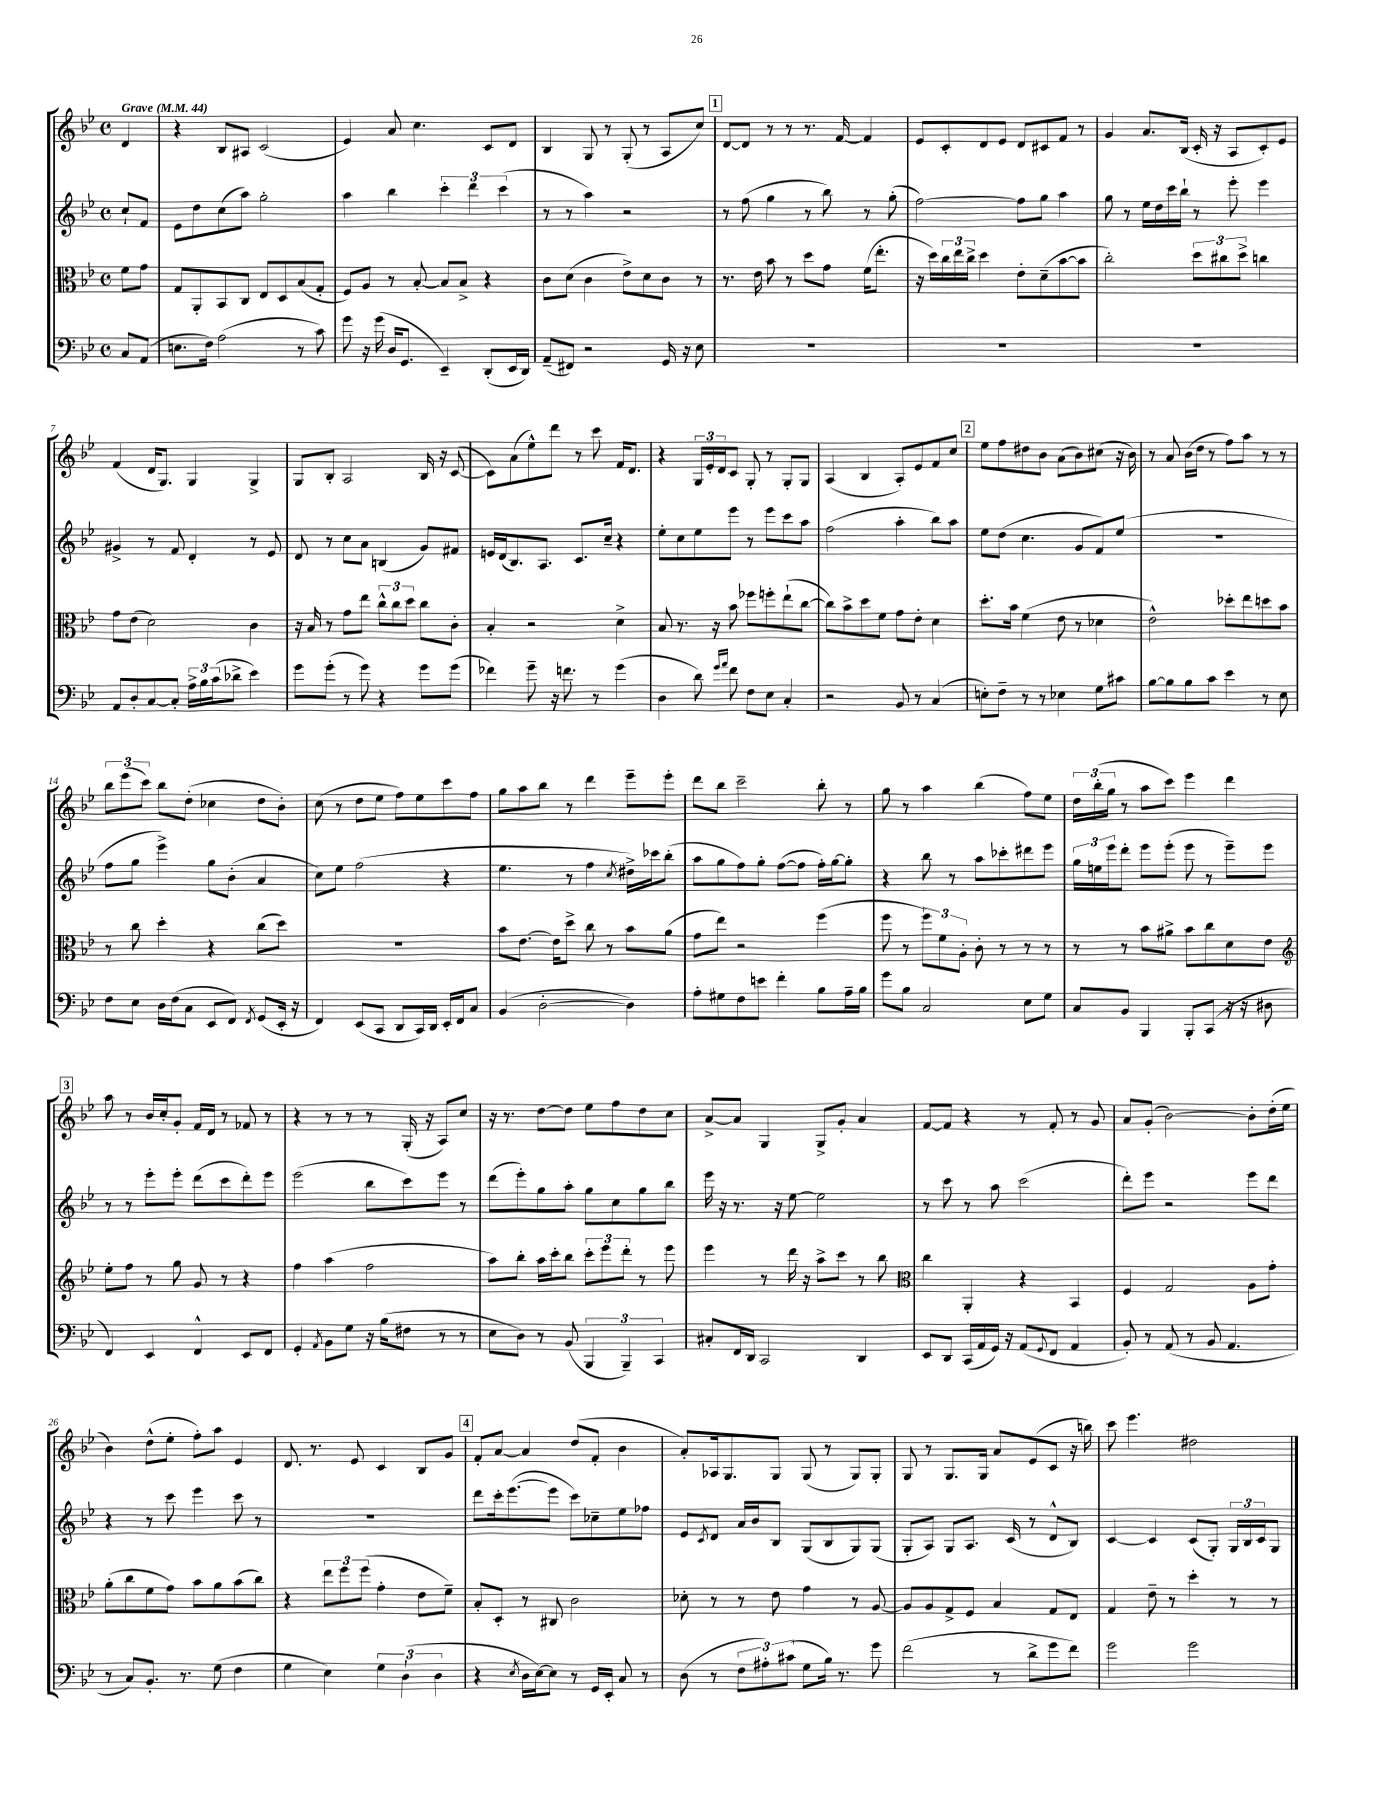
<<
\new StaffGroup <<
\new Staff = "s0" {
    \clef treble \key bes \major \defaultTimeSignature \time 4/4 \partial 4 \tempo "Grave" 4 = 44
    d'4 |
    r4 bes8 ais8 c'2( |
    ees'4) a'8 c''4. c'8 d'8 |
    bes4 g8 r8 g8-.( r8 a8 c''8) |
    \mark \markup { \box "1" } d'8~ d'8 r8 r8 r8. f'16~ f'4 |
    ees'8 c'8-. d'8 ees'8 d'8 cis'8 f'8 r8 |
    g'4 a'8. bes16( c'16-. r16 a8 c'8-.) ees'8 |
    f'4( d'16 g8.) g4 g4-> |
    g8 bes8-. a2 bes16 r16 c'8~( |
    c'8) a'8( ees''8-^) d'''8 r8 c'''8 f'16 d'8. |
    r4 \tuplet 3/2 { g16 ees'16-. d'16 } c'8 g8-. r8 g8-. g8 |
    a4( bes4 a8-.) ees'8 f'8 c''8 |
    \mark \markup { \box "2" } ees''8 f''8 dis''8 bes'8 a'8( bes'8) cis''8( r16 bes'16) |
    r8 a'8 bes'16( d''16 r8 f''8) a''8 r8 r8 |
    \tuplet 3/2 { bes''8 ees'''8( c'''8) } bes''8 d''8-.( ces''4 d''8 bes'8-.) |
    c''8( r8 d''8 ees''8 f''8) ees''8 c'''8 f''8 |
    g''8 a''8 bes''8 r8 d'''4 ees'''8-- ees'''8-. |
    d'''8 bes''8 c'''2-- bes''8-. r8 |
    g''8 r8 a''4 bes''4( f''8) ees''8 |
    \tuplet 3/2 { d''16 bes''16-.( g''16 } r8 a''8 c'''8) ees'''4 d'''4 |
    \mark \markup { \box "3" } a''8 r8 bes'16 c''16-. g'8-. f'16 d'16 r8 fes'8 r8 |
    r4 r8 r8 r8 g16-.( r16 a8) c''8 |
    r16 r8. d''8~ d''8 ees''8 f''8 d''8 c''8 |
    a'8~-> a'8 g4 g8-> g'8-. a'4 |
    f'8~ f'8 r4 r8 f'8-. r8 g'8 |
    a'8 g'8-.( bes'2~) bes'8-. d''16-.( ees''16 |
    bes'4) d''8-^( ees''8-. f''8-.) a''8 ees'4 |
    d'8. r8. ees'8 c'4 bes8 g'8 |
    \mark \markup { \box "4" } f'8-. a'8~ a'4 d''8( f'8-. bes'4 |
    a'8-.) aes16 g8. g8 g8( r8 g8) g8-. |
    g8 r8 g8. g16 a'8 ees'8( c'8 r16 b''16) |
    c'''8 ees'''4. dis''2 \bar "|." |
}
\new Staff = "s1" {
    \clef treble \key bes \major \defaultTimeSignature \time 4/4 \partial 4
    c''8-! f'8 |
    ees'8 d''8 c''8( a''8) g''2-. |
    a''4 bes''4 \tuplet 3/2 { c'''4-. d'''4 c'''4( } |
    r8 r8 a''4) r2 |
    \mark \markup { \box "1" } r8 f''8( g''4 r8 bes''8) r8 g''8-.( |
    f''2~) f''8 g''8 a''4 |
    g''8 r8 ees''16 d''16 c'''16 bes''16-! r8 ees'''8-. ees'''4 |
    gis'4-> r8 f'8 d'4-. r8 ees'8 |
    d'8 r8 c''8 a'8 b4( g'8) fis'8 |
    e'16 d'16( bes8.) a8. c'8. c''16-- r4 |
    ees''8-. c''8 ees''8 ees'''8 r8 ees'''8 c'''8 a''8 |
    f''2( a''4-. bes''8) a''8 |
    \mark \markup { \box "2" } ees''8 d''8( c''4. g'8 f'8) ees''8( |
    r1 |
    f''8 g''8 ees'''4->) g''8 bes'8-.( a'4 |
    c''8) ees''8 f''2( r4 |
    ees''4. r8 f''4 \acciaccatura { c''8 } dis''16->) ces'''16 bes''8-.( |
    a''8 g''8 f''8) g''8-. f''8~( f''8 f''16-.) g''16~ g''8-. |
    r4 bes''8 r8 a''8 ces'''8-. dis'''8 ees'''8 |
    \tuplet 3/2 { g''16 e''16 ees'''16 } d'''8-. ees'''8 ees'''8-.( ees'''8 r8 ees'''8--) ees'''8 |
    \mark \markup { \box "3" } r8 r8 ees'''8-. ees'''8-. d'''8( c'''8 d'''8-.) ees'''8 |
    ees'''2( bes''8 c'''8) ees'''8 r8 |
    d'''8( ees'''8-.) g''8 a''8-. g''8 c''8 g''8 bes''8 |
    ees'''16 r16 r8. r16 ees''8~ ees''2 |
    r8 c'''8 r8 a''8 c'''2( |
    d'''8-.) ees'''8 r2 ees'''8 d'''8 |
    r4 r8 c'''8 ees'''4 c'''8 r8 |
    R1 |
    \mark \markup { \box "4" } d'''8 c'''16-. ees'''8.~( ees'''8 c'''8) ces''8-- ees''8 fes''8 |
    ees'8 \acciaccatura { c'8 } d'8 a'16 bes'16 bes8 g8( bes8 g8) g8( |
    g8-. a8) g8 a8. c'16( r8 d'8-^ bes8) |
    c'4~ c'4 c'8( g8-.) \tuplet 3/2 { g16 bes16 c'16 } g8 \bar "|." |
}
\new Staff = "s2" {
    \clef alto \key bes \major \defaultTimeSignature \time 4/4 \partial 4
    f'8 g'8 |
    g8 a,8-. bes,8 c8 ees8 d8 bes8( g8-. |
    f8) a8 r8 bes8~-. bes8 bes8-> r4 |
    c'8 d'8( c'4 ees'8->) d'8 c'8 r8 |
    \mark \markup { \box "1" } r8. ees'16 bes'8 r8 d''8 g'8 f'16( ees''8.-. |
    r16 d''16) \tuplet 3/2 { c''16 ees''16 c''16-> } d''4 ees'8-. d'8--( bes'8~ bes'8 |
    c''2-.) \tuplet 3/2 { d''8 cis''8 d''8-> } c''4 |
    g'8 ees'8( d'2) c'4 |
    r16 bes16 r8 g'8 ees''8 \tuplet 3/2 { c''8-^ c''8 d''8 } c''8 c'8-. |
    bes4-. r2 d'4-> |
    bes8 r8. r16 bes'8 fes''8 f''8-. ees''8-!( c''8~ |
    c''8) bes'8-> d''8 f'8 g'8 ees'8-. d'4 |
    \mark \markup { \box "2" } d''8.-. bes'16 f'4( ees'8 r8 des'4 |
    ees'2-^) des''8-. ees''8 d''8 bes'8 |
    r8 c''8 d''4-. r4 c''8( d''8) |
    r1 |
    bes'8 ees'8.~ ees'16 d''8-> c''8 r8 bes'8 a'8( |
    g'8 ees''8) r2 f''4( |
    f''8 r8 \tuplet 3/2 { f''8) f'8 a8-. } c'8-. r8 r8 r8 |
    r8 r8 bes'8 ais'8-> bes'8 c''8 d'8 ees'8 |
    \mark \markup { \box "3" } \clef treble ees''8-. f''8 r8 g''8 g'8 r8 r4 |
    f''4 a''4( f''2 |
    a''8) bes''8-. a''16 c'''16-. bes''8 \tuplet 3/2 { c'''8-. ees'''8 d'''8-. } r8 ees'''8 |
    ees'''4 r8 d'''16 r16 a''8-> c'''8 r8 bes''8 |
    \clef alto c''4 a,4-. r4 bes,4 |
    f4 g2 a8 g'8-. |
    a'8-.( c''8 f'8 g'8) bes'8 a'8 bes'8( c''8) |
    r4 \tuplet 3/2 { ees''8 f''8 f''8( } g'4-. ees'8 f'8--) |
    \mark \markup { \box "4" } bes8-. d8-. r8 cis8 c'2 |
    des'8-. r8 r8 ees'8 g'4 r8 a8~ |
    a8 a8 g8-> f8 bes4 g8 ees8 |
    g4 ees'8-- r8 d''4-. r8 r8 \bar "|." |
}
\new Staff = "s3" {
    \clef bass \key bes \major \defaultTimeSignature \time 4/4 \partial 4
    c8 a,8( |
    e8. f16) a2( r8 c'8) |
    g'8 r16 g'16( d16 g,8. ees,4--) d,8-.( ees,16 d,16) |
    a,8--( fis,8) r2 g,16 r16 ees8 |
    \mark \markup { \box "1" } R1 |
    R1 |
    R1 |
    a,8 d8-. c8~ c8-. \tuplet 3/2 { a16-> bes16 c'16( } des'8-> ees'4) |
    g'8 g'8-.( r8 g'8) r4 g'8 g'8( |
    fes'4) g'8-- r16 f'8. r8 g'4( |
    d4 d'8) \grace { g'16 a'16 } f'8 f8 ees8 c4-. |
    r2 bes,8 r8 c4( |
    \mark \markup { \box "2" } e8-.) f8-- r8 r8 ees4 g8 cis'8 |
    bes8~ bes8 bes8 c'8 ees'4 r8 ees8 |
    f8 ees8 d16 f16( c8 ees,8 f,8) \acciaccatura { f,8 } g,8( ees,16-. r16 |
    f,4) ees,8( c,8 d,8 c,16) d,16 ees,16-. f,16 c8 |
    bes,4( d2~-. d4) |
    a8-. gis8 f8 e'8 f'4-. bes8 a16-- bes16 |
    g'8 bes8 c2 ees8 g8 |
    c8 bes,8 bes,,4 bes,,8-. c,8( r16 r16 dis8 |
    \mark \markup { \box "3" } f,4) ees,4 f,4-^ ees,8 f,8 |
    g,4-. \acciaccatura { a,8 } bes,8 g8 r16 bes16( fis8 r8 r8 |
    ees8 d8) r8 bes,8( \tuplet 3/2 { bes,,4 bes,,4--) c,4 } |
    cis8-. f,16 d,16 c,2 d,4 |
    ees,8 d,8 c,16( a,16 g,16) r16 a,8( \appoggiatura { g,8 } f,8 a,4 |
    bes,8-.) r8 a,8( r8 bes,8 a,4. |
    r8 c8) bes,8.-. r8. g8( f4 |
    g4 ees4) \tuplet 3/2 { g4 d4-!( d4 } |
    \mark \markup { \box "4" } r4 \acciaccatura { ees8 } d16 ees16~) ees8 r8 g,16 ees,16-. c8 r8 |
    d8( r8 \tuplet 3/2 { f8 ais8-.) cis'8( } g8 bes16) r8. g'8 |
    f'2( r8 d'8-> g'8 f'8) |
    g'2 g'2 \bar "|." |
}
>>
>>
